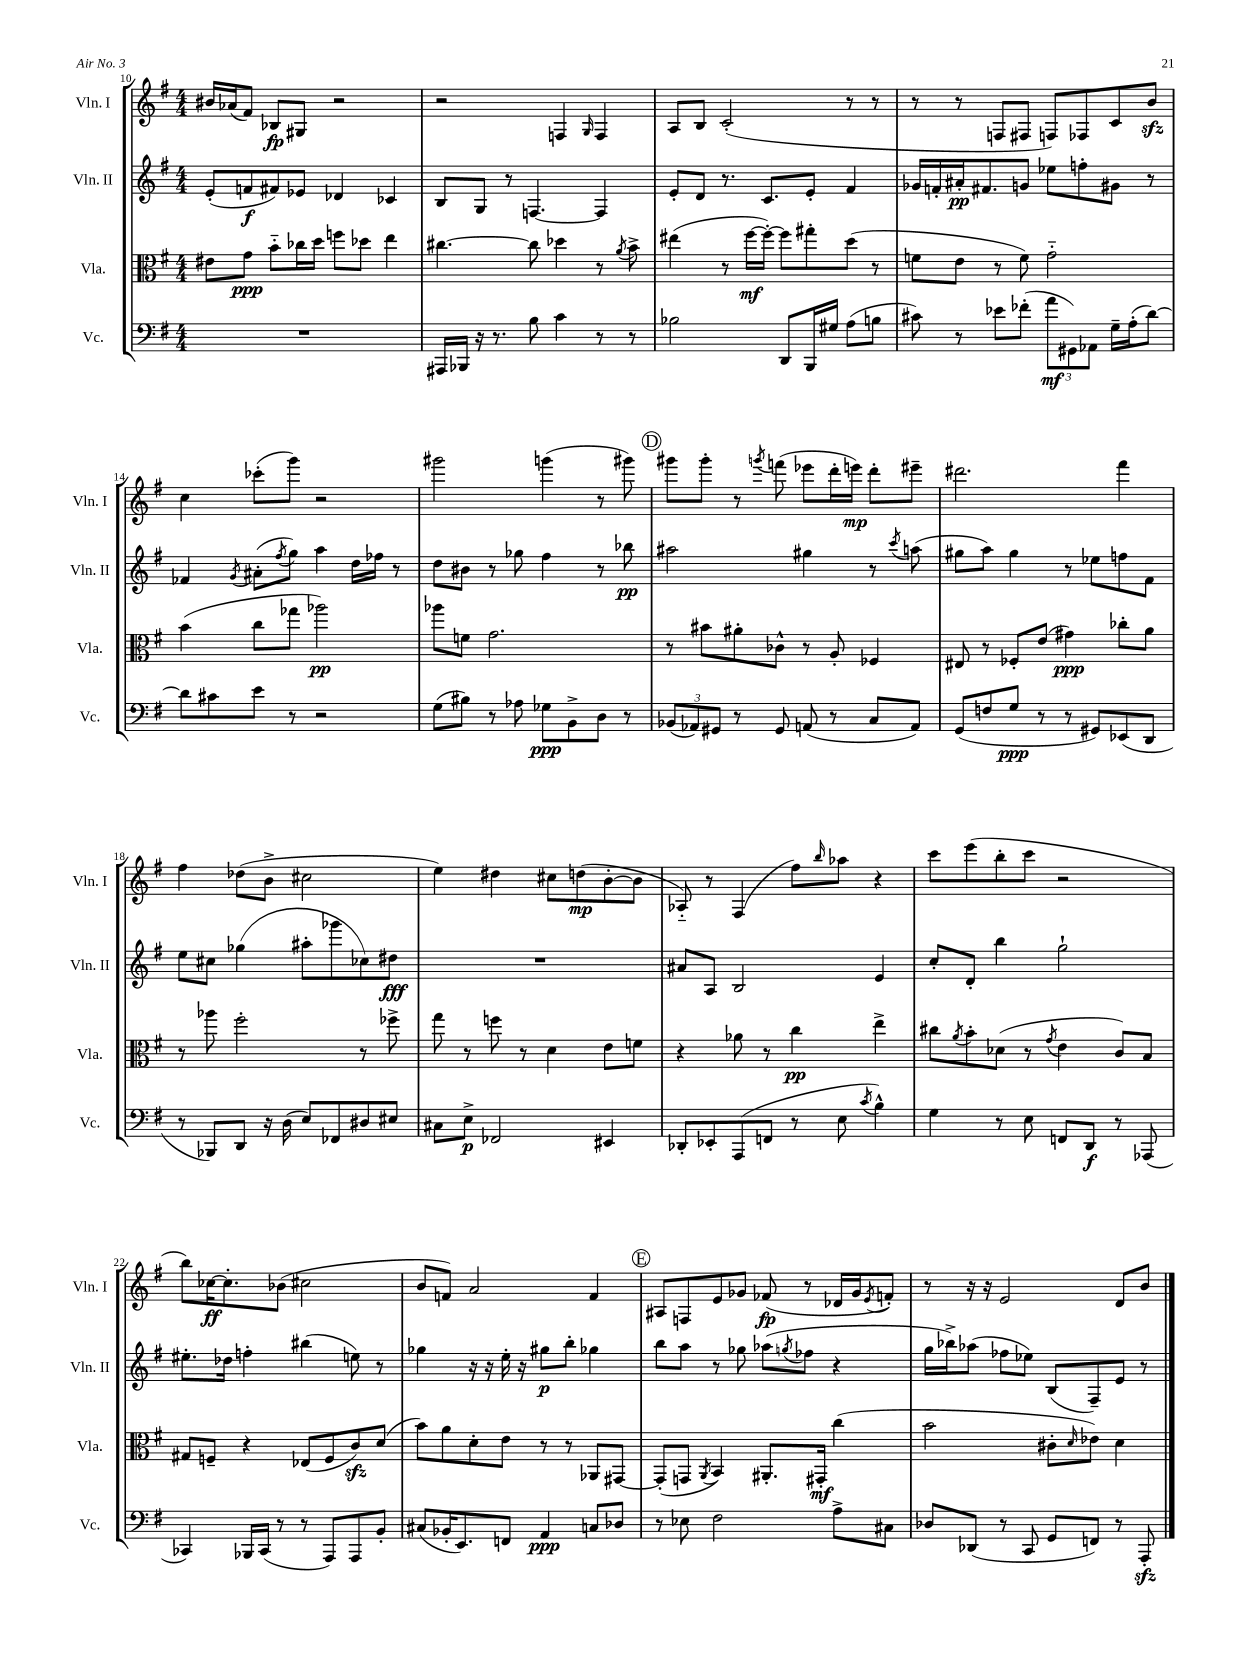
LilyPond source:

<<
\new StaffGroup <<
\new Staff = "s0" \with { instrumentName = "Vln. I" shortInstrumentName = "Vln. I" } {
    \clef treble \key g \major \numericTimeSignature \time 4/4
    bis'16 aes'16( fis'8) bes8\fp gis8 r2 |
    r2 f4 \grace { g16 } f4 |
    a8 b8 c'2-.( r8 r8 |
    r8 r8 f8 fis8 f8) fes8 c'8 b'8\sfz |
    c''4 ces'''8-.( g'''8) r2 |
    gis'''2 g'''4( r8 gis'''8) |
    \mark \markup { \circle "D" } gis'''8 gis'''8-. r8 \acciaccatura { g'''8 } f'''8( ees'''8 d'''16-. e'''16\mp) d'''8-. eis'''8-- |
    dis'''2. fis'''4 |
    fis''4 des''8( b'8-> cis''2 |
    e''4) dis''4 cis''8 d''8\mp( b'8~-. b'8 |
    aes8-_) r8 fis4( fis''8) \grace { b''16 } aes''8 r4 |
    c'''8 e'''8( b''8-. c'''8 r2 |
    b''8) ces''16~\ff ces''8.-. bes'8( cis''2 |
    b'8 f'8) a'2 f'4 |
    \mark \markup { \circle "E" } ais8 f8 e'8 ges'8 fes'8\fp( r8 des'16 ges'16 \acciaccatura { e'8 } f'8-.) |
    r8 r16 r16 e'2 d'8 b'8 \bar "|." |
}
\new Staff = "s1" \with { instrumentName = "Vln. II" shortInstrumentName = "Vln. II" } {
    \clef treble \key g \major \numericTimeSignature \time 4/4
    e'8-.( f'8\f fis'8) ees'8 des'4 ces'4 |
    b8 g8 r8 f4.~ f4 |
    e'8-. d'8 r8. c'8. e'8-. fis'4 |
    ges'16 f'16-. ais'16-.\pp fis'8. g'8 ees''8 f''8-. gis'8 r8 |
    fes'4 \acciaccatura { g'8 } ais'8-.( \acciaccatura { fis''8 } g''8) a''4 d''16 fes''16 r8 |
    d''8 bis'8 r8 ges''8 fis''4 r8 bes''8\pp |
    \mark \markup { \circle "D" } ais''2 gis''4 r8 \acciaccatura { c'''8 } a''8( |
    gis''8 a''8) gis''4 r8 ees''8 f''8 fis'8 |
    e''8 cis''8 ges''4( ais''8-. ges'''8 ces''8) dis''8\fff |
    R1 |
    ais'8 a8 b2 e'4 |
    c''8-. d'8-. b''4 g''2-! |
    eis''8.-. des''16 f''4-. bis''4( e''8) r8 |
    ges''4 r16 r16 e''16-. r16 gis''8\p b''8-. ges''4 |
    \mark \markup { \circle "E" } b''8 a''8 r8 ges''8 aes''8( \acciaccatura { g''8 } fes''8 r4 |
    g''16 bes''16->) aes''8( fes''8 ees''8) b8( fis8--) e'8 r8 \bar "|." |
}
\new Staff = "s2" \with { instrumentName = "Vla." shortInstrumentName = "Vla." } {
    \clef alto \key g \major \numericTimeSignature \time 4/4
    eis'8 g'8\ppp b'8-_ ces''16 d''16 f''8 des''8 e''4 |
    cis''4.~ cis''8 des''4 r8 \acciaccatura { a'8 } b'8-> |
    eis''4( r8 fis''16~\mf fis''16~-.) fis''8 gis''8-. d''8( r8 |
    f'8 e'8 r8 f'8) g'2-_ |
    b'4( c''8 ges''8 aes''2\pp) |
    aes''8 f'8 g'2. |
    \mark \markup { \circle "D" } r8 bis'8 ais'8-. ces'8-^ r8 a8-. fes4 |
    eis8 r8 fes8-. e'8( gis'4\ppp) ces''8-. a'8 |
    r8 aes''8 fis''2-. r8 fes''8-> |
    g''8 r8 f''8 r8 d'4 e'8 f'8 |
    r4 aes'8 r8 c''4\pp e''4-> |
    cis''8 \acciaccatura { a'8 } b'8-. des'8( r8 \acciaccatura { g'8 } e'4 c'8) b8 |
    gis8 f8-- r4 ees8( f8 c'8\sfz) d'8( |
    b'8) a'8 d'8-. e'8 r8 r8 aes,8 gis,8~ |
    \mark \markup { \circle "E" } gis,8-.( g,8 \acciaccatura { a,8 } b,4) ais,8.-. gis,16-.\mf c''4( |
    b'2 cis'8-. \grace { d'16 } ees'8) d'4 \bar "|." |
}
\new Staff = "s3" \with { instrumentName = "Vc." shortInstrumentName = "Vc." } {
    \clef bass \key g \major \numericTimeSignature \time 4/4
    R1 |
    ais,,16 bes,,16 r16 r8. b8 c'4 r8 r8 |
    bes2 d,8 b,,16 gis16 a8( b8 |
    cis'8) r8 ees'8 fes'8-.( \tuplet 3/2 { a'8\mf gis,8) aes,8 } g16-- a16-.( d'8~) |
    d'8 cis'8 e'8 r8 r2 |
    g8( bis8) r8 aes8 ges8\ppp b,8-> d8 r8 |
    \mark \markup { \circle "D" } \tuplet 3/2 { bes,8( aes,8) gis,8 } r8 gis,8 a,8( r8 c8 a,8) |
    g,8( f8 g8\ppp r8 r8 gis,8) ees,8( d,8 |
    r8 bes,,8) d,8 r16 d16( e8) fes,8 dis8 eis8 |
    cis8 e8->\p fes,2 eis,4 |
    des,8-. ees,8-. a,,8( f,8 r8 e8 \acciaccatura { c'8 } b4-^) |
    g4 r8 e8 f,8 d,8\f r8 aes,,8( |
    ces,4) bes,,16 ces,16( r8 r8 a,,8) a,,8 b,8-. |
    cis8( bes,16-. e,8.) f,8 a,4\ppp c8 des8 |
    \mark \markup { \circle "E" } r8 ees8 fis2 a8-> cis8 |
    des8 des,8( r8 c,8 g,8 f,8) r8 a,,8-.\sfz \bar "|." |
}
>>
>>
\layout { \context { \Score currentBarNumber = #10 } }
